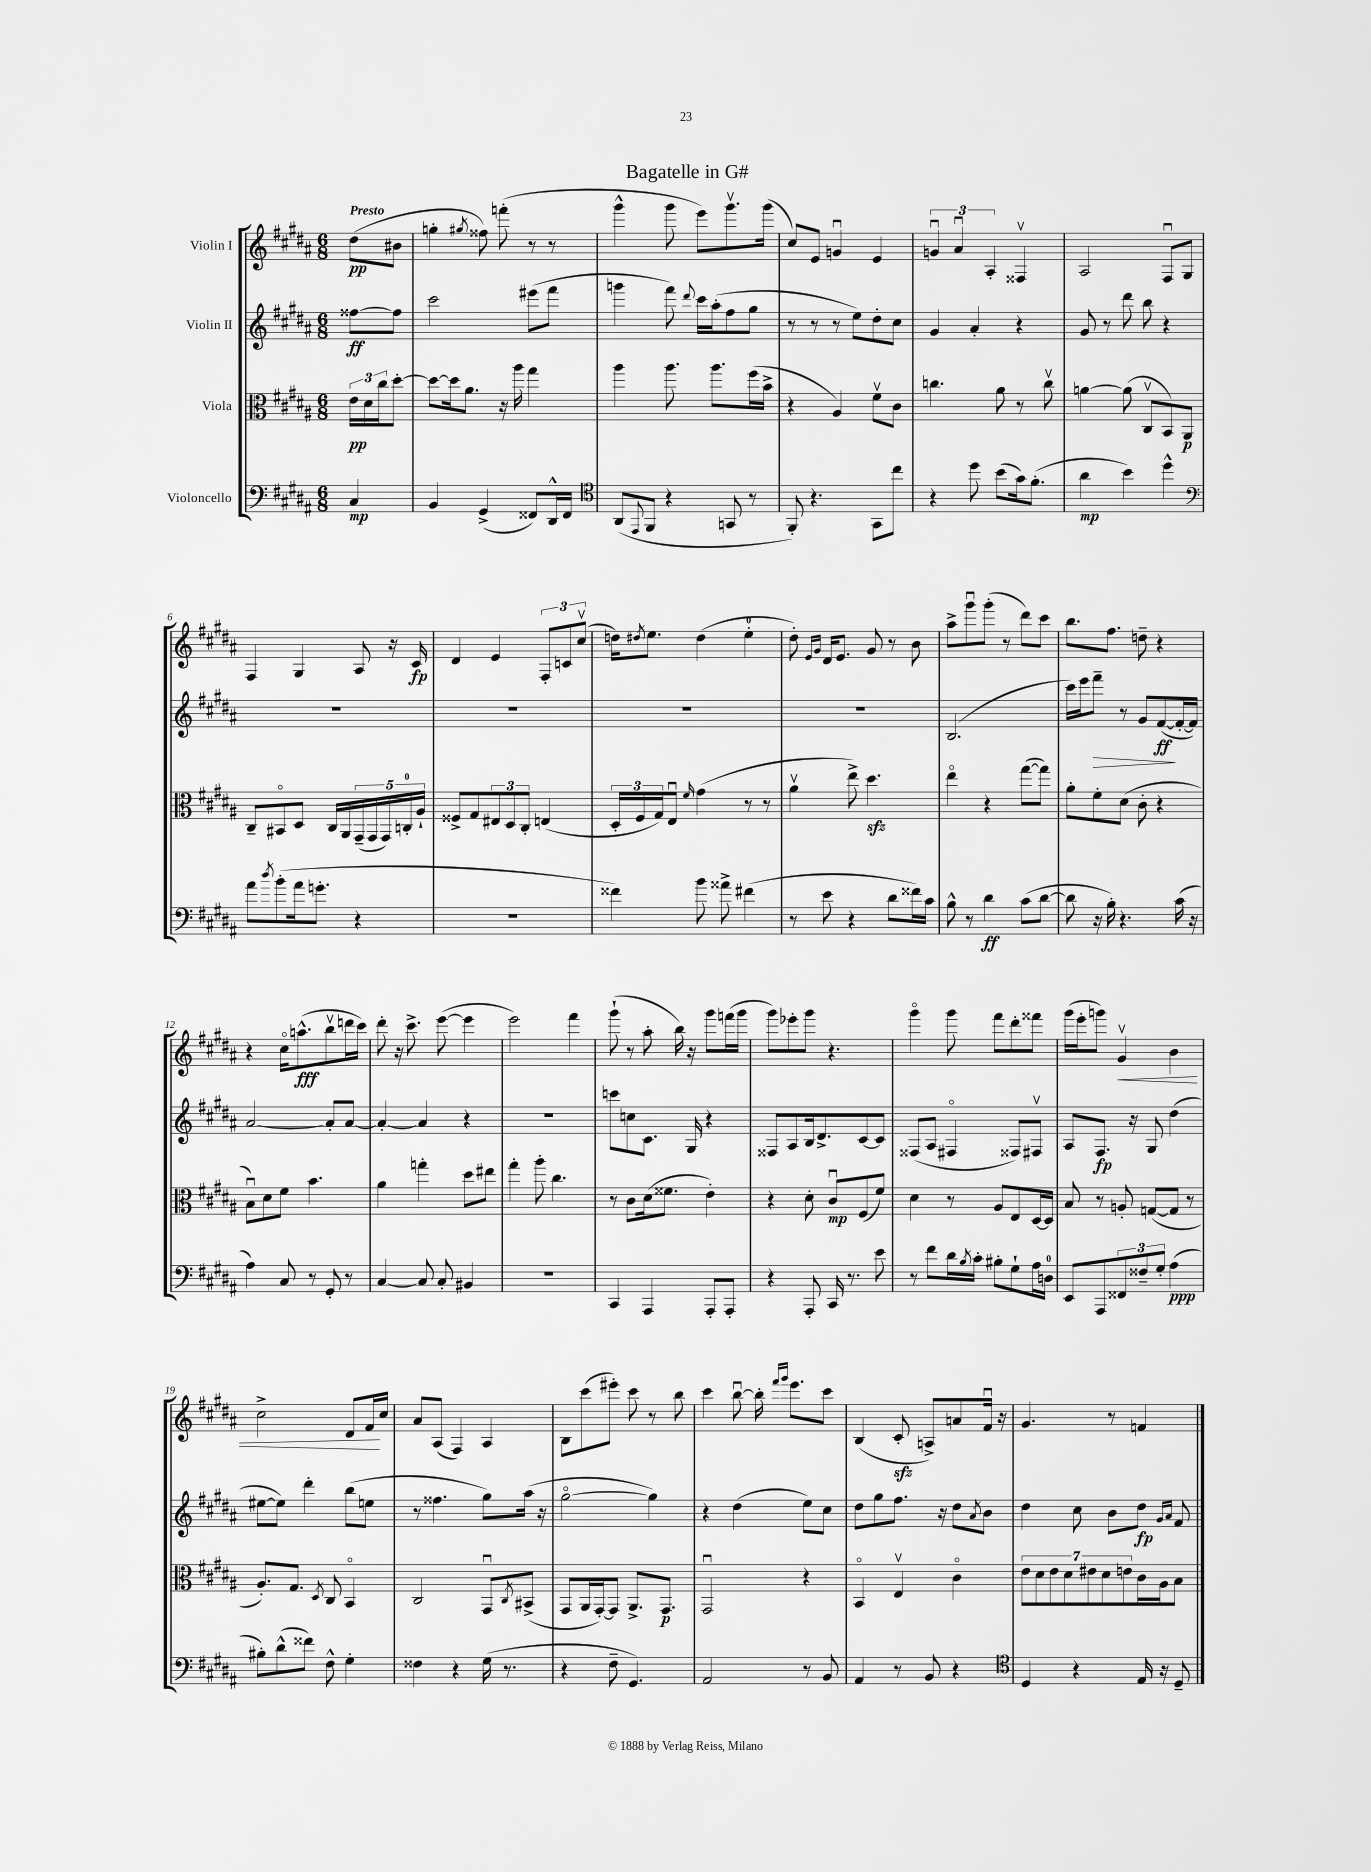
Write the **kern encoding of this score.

**kern	**kern	**kern	**kern
*staff4	*staff3	*staff2	*staff1
*clefF4	*clefC3	*clefG2	*clefG2
*k[f#c#g#d#a#]	*k[f#c#g#d#a#]	*k[f#c#g#d#a#]	*k[f#c#g#d#a#]
*M6/8	*M6/8	*M6/8	*M6/8
4C#	24e	[8ff##	(8dd#
.	24d#	.	.
.	24cc#	.	.
.	[8dd#'	8ff##]	8b#
=	=	=	=
4BB	8dd#_	2ccc#	4gg'
.	16dd#]	.	.
.	8.a#	.	.
.	.	.	8qgg#
(4GG#^	.	.	8ff##)
.	16r	.	(8fff'
.	16aa#	.	.
8FF##)	4gg#	(8eee#	8r
16DD#^^	.	8fff#	8r
16FF##	.	.	.
=	=	=	=
*clefC4	*	*	*
(8AA#	4aa#	4ggg	4ggg#^^
8qqEE	.	.	.
8FF#	.	.	.
4r	8.aa#	8fff#)	8ggg#
.	.	8qqddd#	.
.	.	16ccc#	8eee)
.	8.aa#	(16aa#'	.
8GG	.	8ff#	8.ggg#v
8r	(16ff#	8gg#	.
.	16b^	.	(16ggg#
=	=	=	=
8FF#')	4r	8r	8cc#)
4.r	.	8r	8e
.	4A#)	8r	4gu
.	.	8ee)	.
8GG#	8f#v	8dd#'	4e
8cc#	8c#	8cc#	.
=	=	=	=
4r	4.cc	4g#	6gu
.	.	.	6a#u
8dd#	.	4a#'	.
.	.	.	6A#'
(8b	8a#	.	.
16g#)	8r	4r	4F##v
(8.f#'	.	.	.
.	8ccv	.	.
=	=	=	=
4a#	[4a	8g#	2A#
.	.	8r	.
4b)	(8a]	8ddd#	.
.	8C#v	8bb	.
4dd#^^	8BB)	4r	8F#u
.	8AA#	.	8G#
=	=	=	=
*clefF4	*	*	*
8a#	8C#~	2.r	4F#
8qdd#	.	.	.
(8b'	8BB#o	.	.
16a#	8D#	.	4G#
8.g'	.	.	.
.	16C#	.	.
.	16AA#	.	.
4r	(20GG#~	.	8A#
.	20GG#	.	.
.	20GG#)	.	.
.	.	.	16r
.	20C'	.	.
.	.	.	16c#
.	20A#`	.	.
=	=	=	=
2.r	8F##^	2.r	4d#
.	8G#	.	.
.	12E#	.	4e
.	12D#	.	.
.	12C#'	.	.
.	(4E	.	12F#'
.	.	.	12c
.	.	.	(12cc#v
=	=	=	=
4f##)	24D#'	2.r	16dd)
.	24F#	.	.
.	.	.	8qdd#
.	.	.	8.ee
.	24G#)	.	.
.	8Eu	.	.
.	16qqf#	.	.
8b	(4g#	.	(4dd#
8a##^	.	.	.
(4f#	8r	.	4ee'
.	8r	.	.
=	=	=	=
8r	4a#v	2.r	8dd#')
.	.	.	16qqe
.	.	.	16qqg#
8e	.	.	16d#
.	.	.	8.e
4r	8ee^)	.	.
.	4.dd#	.	8g#
8d#	.	.	8r
16f##)	.	.	8b
16c#	.	.	.
=	=	=	=
8B^^	4eeo	(2.B	8aa#^
8r	.	.	8ggg#u
4d#	4r	.	(8ggg#'
.	.	.	8r
(8c#	([8gg#	.	8ddd#)
[8d#	8gg#])	.	8ccc#
=	=	=	=
8d#]	8a#'	16ccc#)	8.bb
.	.	16eee	.
16r	8f#'	8fff#~	.
16B')	.	.	8.ff#
4.r	(8d#	8r	.
.	8c#'	8g#	8dd~
.	4r	([8f#	4r
(16c#	.	16f#'_	.
16r	.	16f#])	.
=	=	=	=
4A#)	8Bu)	[2a#	4r
.	8d#	.	.
8C#	8f#	.	16cc#o
.	.	.	(8.aa^^
8r	4.b	.	.
8GG#'	.	8a#']	8bbv
8r	.	[8a#	16ddd
.	.	.	16ccc#)
=	=	=	=
[4C#	4a#	4a#'_	8ddd#'
.	.	.	16r
.	.	.	8.ccc#^
8C#]	4gg'	4a#]	.
8C#'	.	.	([8eee
4BB#	8dd#	4r	4eee]
.	8ee#	.	.
=	=	=	=
2.r	4gg#'	2.r	2eee)
.	8aa#'	.	.
.	4.cc#	.	.
.	.	.	4fff#
=	=	=	=
4CC#	8r	8ccc	(8ggg#`
.	8c#	8cc	8r
4AAA#	(16d#	8.c#	8aa#'
.	8.f##	.	.
.	.	.	16bb)
.	.	16G#	16r
8AAA#'	4e')	4r	8ggg#
8AAA#'	.	.	(16fff
.	.	.	16ggg#
=	=	=	=
4r	4r	8F##	8ggg#)
.	.	8A#	8eee-'
8AAA#'	8d#'	16B	8ggg#
.	.	8.d#^	.
16CC#	8c#u	.	4.r
8.r	.	.	.
.	(8F#	[8c#	.
8e	8f#)	8c#]	.
=	=	=	=
8r	4d#	(8F##	4ggg#o
8f#	.	8A#	.
16d#	8r	4F#o	8ggg#
8qB	.	.	.
16c#'	.	.	.
8B#'	8A#	.	8fff#
8G#`	8E	8F##)	8ddd#'
16A#	[16D#	8F#v	8fff##
16D	16D#]	.	.
=	=	=	=
8EE	8B	8A#	(16ggg#
.	.	.	16eee'
8AAA#	8r	8.F#	8ggg)
12FF##	8A'	.	4g#v
.	.	16r	.
12F##~	.	.	.
.	([8G	8G#	.
12G#'	.	.	.
(4A#	8G]	(4dd#	4b
.	8r	.	.
=	=	=	=
8B#')	8.A#')	[8ee#	2cc#^
(8d#^^	.	8ee#])	.
.	8.G#	.	.
8f##)	.	4ddd#'	.
.	8qD#	.	.
8F#^^	8C#	.	.
4G#'	4BBo	(8bb	8d#
.	.	8ee	16f#
.	.	.	16cc#
=	=	=	=
4F##	2C#	8r	8a#
.	.	4.ff##	(8A#
4r	.	.	4F#)
(16G#	8GG#u	8gg#)	4A#
8.r	.	.	.
.	8qC#	.	.
.	(8BB#^	(16aa#	.
.	.	16r	.
=	=	=	=
4r	8GG#	[2gg#o	8B
.	16AA#	.	(8ccc#
.	[16GG#')	.	.
8F#~	8GG#]	.	8eee#')
4.GG#)	8.AA#^	.	8ccc#
.	.	4gg#])	8r
.	8.GG#	.	.
.	.	.	8bb
=	=	=	=
2AA#	2GG#u	4r	4ccc#
.	.	(4dd#	[8bbu
.	.	.	16bb']
.	.	.	16qqfff#
.	.	.	16qqggg#
.	.	.	8.eee
8r	4r	8ee)	.
8BB	.	8cc#	8ccc#
=	=	=	=
4AA#	4BBo	8dd#	(4B
.	.	8gg#	.
8r	4Ev	8.ff#	8c#'
8BB	.	.	8A^)
.	.	16r	.
4r	4c#o	8dd#	8a
.	.	8qa#	.
.	.	8b	16f#u
.	.	.	16r
=	=	=	=
*clefC4	*	*	*
4D#	14e	4dd#	4.g#
.	14d#	.	.
.	14e	.	.
.	14d#	.	.
4r	.	8cc#	.
.	14e#	.	.
.	14d#	.	.
.	.	8b	8r
.	14e	.	.
16E	16c#	8dd#	4f
16r	16A#	.	.
.	.	16qqg#	.
.	.	16qqa#	.
8D#~	8B	8f#	.
==	==	==	==
*-	*-	*-	*-
